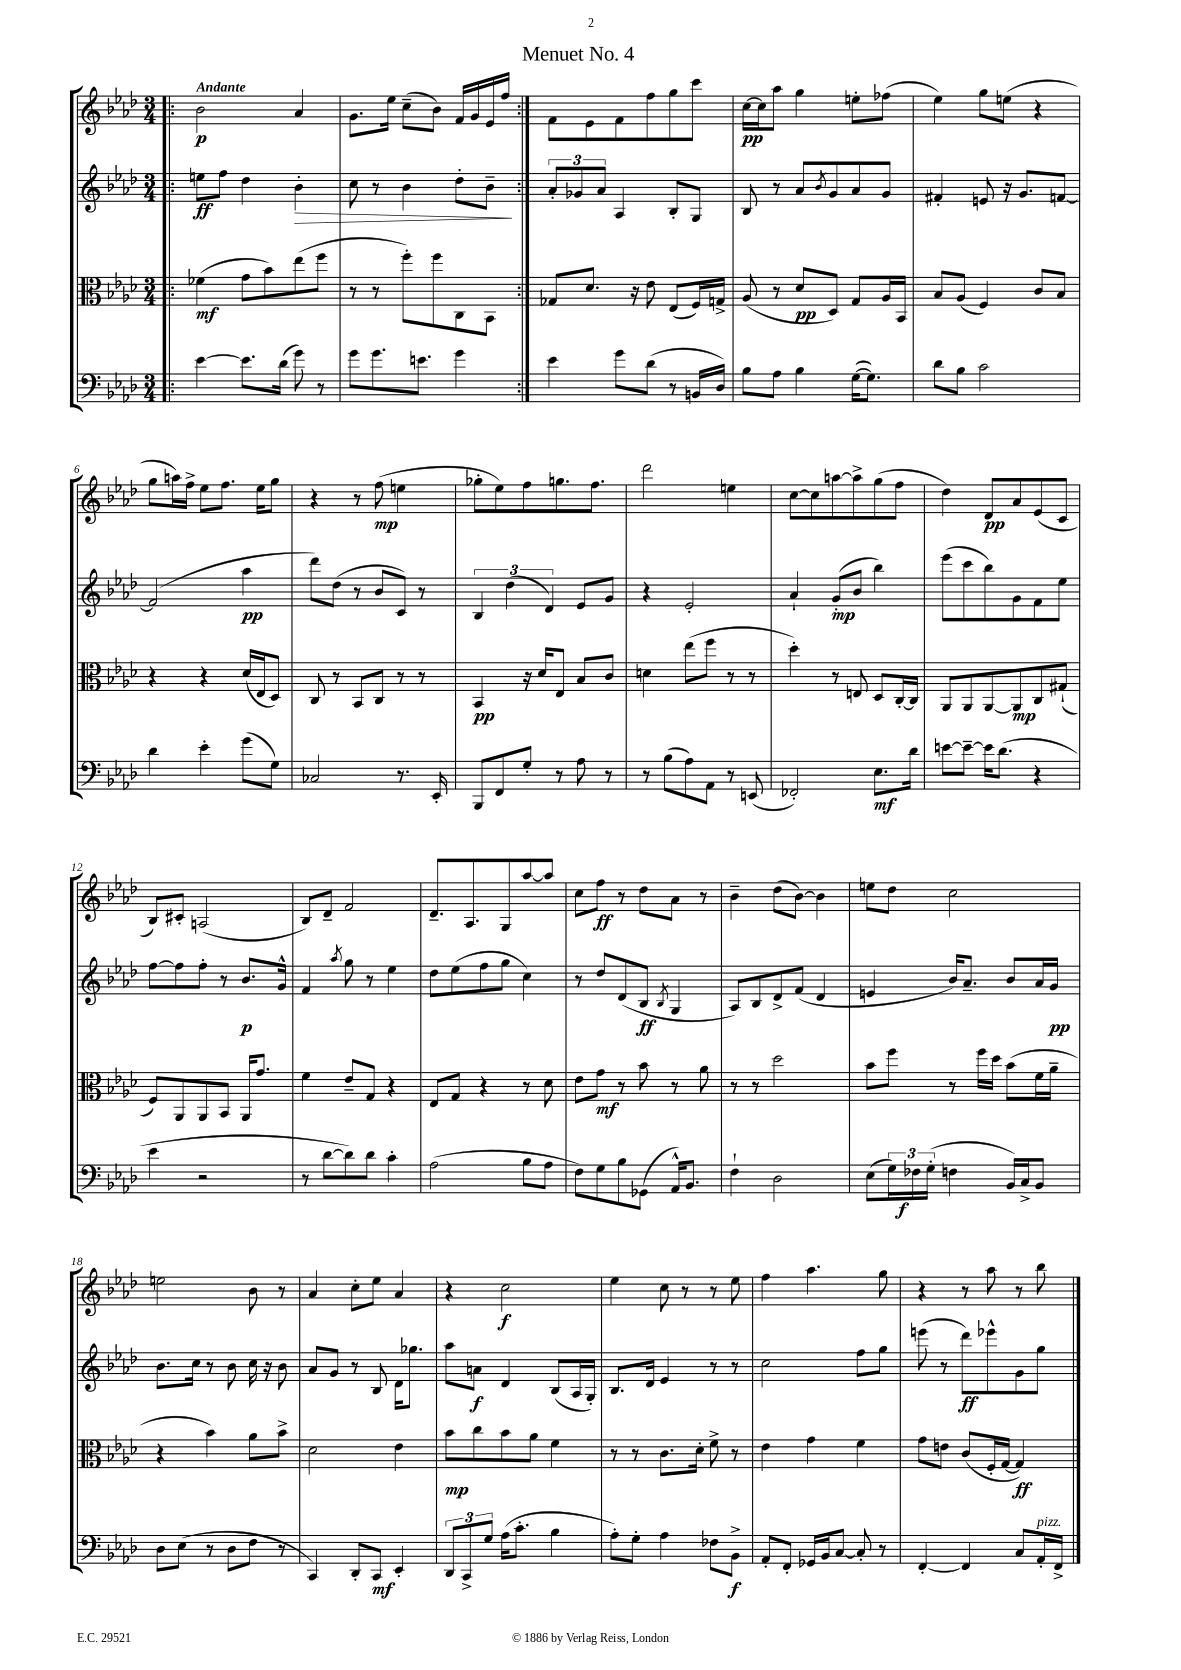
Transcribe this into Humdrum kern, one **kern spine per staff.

**kern	**dynam	**kern	**dynam	**kern	**dynam	**kern	**dynam
*part4	*part4	*part3	*part3	*part2	*part2	*part1	*part1
*staff4	*staff4	*staff3	*staff3	*staff2	*staff2	*staff1	*staff1
*clefF4	*	*clefC3	*	*clefG2	*	*clefG2	*
*k[b-e-a-d-]	*	*k[b-e-a-d-]	*	*k[b-e-a-d-]	*	*k[b-e-a-d-]	*
*M3/4	*	*M3/4	*	*M3/4	*	*M3/4	*
=1!|:	=1!|:	=1!|:	=1!|:	=1!|:	=1!|:	=1!|:	=1!|:
!	!	!	!	!	!	!LO:TX:a:B:t=Andante	!
[4e-\	.	(4f-X\	mf	8een\L	ff	2b-\	p
.	.	.	.	8ff\J	.	.	.
8.e-\L]	.	8g\L	.	4dd-\	.	.	.
.	.	8b-\)	.	.	.	.	.
(16d-\Jk	.	.	.	.	.	.	.
!	!	!	!	!	!LO:HP:b	!	!
8g\)	.	(8ee-\	.	4b-'\	>	4a-/	.
8r	.	8ff\J	.	.	.	.	.
=2	=2	=2	=2	=2	=2	=2	=2
8g\L	.	8r	.	8cc\	.	8.g\L	.
8.g\	.	8r	.	8r	.	.	.
.	.	.	.	.	.	16ee-\Jk	.
.	.	8ff'\L)	.	4b-\	.	(8cc~\L	.
8.en\J	.	.	.	.	.	.	.
.	.	8ff\	.	.	.	8b-\J)	.
4g\	.	8C\	.	8dd-'\L	.	16f/LL	.
.	.	.	.	.	.	16g/	.
.	.	8BB-\J	.	8b-~\J	.	16e-/	.
.	.	.	.	.	.	16ff/JJ	.
.	.	.	.	.	]	.	.
=3:|!	=3:|!	=3:|!	=3:|!	=3:|!	=3:|!	=3:|!	=3:|!
4e-\	.	8G-X/L	.	12a-'/L	.	8f\L	.
.	.	.	.	12g-X/	.	.	.
.	.	8.d-/J	.	.	.	8e-\	.
.	.	.	.	12a-/J	.	.	.
8g\L	.	.	.	4A-/	.	8f\	.
.	.	16r	.	.	.	.	.
(8d-\J	.	8e-\	.	.	.	8ff\	.
8r	.	(8E-/L	.	8B-'/L	.	8gg\	.
16BBn/LL	.	16F/L)	.	8G/J	.	8ccc\J	.
16D-/JJ)	.	16Gn^/JJ	.	.	.	.	.
=4	=4	=4	=4	=4	=4	=4	=4
8B-\L	.	(8A-/	.	8B-/	.	[16cc\LL	pp
.	.	.	.	.	.	16cc\J]	.
8A-\J	.	8r	.	8r	.	8aa-\J	.
4B-\	.	8d-/L	pp	8a-/L	.	4gg\	.
.	.	.	.	8qb-/	.	.	.
.	.	8D-/J)	.	8g/	.	.	.
([16G\KL	.	8G/L	.	8a-/	.	8een'\L	.
8.G\J])	.	.	.	.	.	.	.
.	.	16A-/L	.	8g/J	.	(8ff-X\J	.
.	.	16BB-/JJ	.	.	.	.	.
=5	=5	=5	=5	=5	=5	=5	=5
8d-\L	.	8B-/L	.	4f#X'/	.	4ee-\)	.
8B-\J	.	(8A-/J	.	.	.	.	.
2c\	.	4F/)	.	8en/	.	8gg\L	.
.	.	.	.	16r	.	(8een\J	.
.	.	.	.	8.g/L	.	.	.
.	.	8c/L	.	.	.	4r	.
.	.	8B-/J	.	[8fn/J	.	.	.
!!LO:LB:g=z
=6	=6	=6	=6	=6	=6	=6	=6
4d-\	.	4r	.	(2f/]	.	8gg\L	.
.	.	.	.	.	.	16aan\L)	.
.	.	.	.	.	.	16ff^\JJ	.
4e-'\	.	4r	.	.	.	8ee-\L	.
.	.	.	.	.	.	8.ff\J	.
(8g\L	.	(16d-/LL	.	4aa-\	pp	.	.
.	.	16E-/J	.	.	.	16ee-\KL	.
8G\J)	.	8D-/J)	.	.	.	8gg\J	.
=7	=7	=7	=7	=7	=7	=7	=7
2C-X/	.	8C/	.	8ddd-\L)	.	4r	.
.	.	8r	.	(8dd-\J	.	.	.
.	.	8BB-/L	.	8r	.	8r	.
.	.	8C/J	.	8b-/L	.	(8ff\	mp
8.r	.	8r	.	8c/J)	.	4een\	.
.	.	8r	.	8r	.	.	.
16EE-'/	.	.	.	.	.	.	.
=8	=8	=8	=8	=8	=8	=8	=8
8BBB-/L	.	4BB-/	pp	6B-/	.	8gg-X'\L	.
8FF/	.	.	.	.	.	8ee-\)	.
.	.	.	.	(6dd-\	.	.	.
8G'/J	.	16r	.	.	.	8ff\	.
.	.	16d-/KL	.	.	.	.	.
.	.	.	.	6d-/)	.	.	.
8r	.	8E-/J	.	.	.	8.ggn\	.
8A-\	.	8B-/L	.	8e-/L	.	.	.
.	.	.	.	.	.	8.ff\J	.
8r	.	8c/J	.	8g/J	.	.	.
=9	=9	=9	=9	=9	=9	=9	=9
8r	.	4dn\	.	4r	.	2ddd-\	.
(8B-\L	.	.	.	.	.	.	.
8A-\)	.	(8ee-\L	.	2e-'/	.	.	.
8AA-\J	.	8ff\J	.	.	.	.	.
8r	.	8r	.	.	.	4een\	.
(8EEn/	.	8r	.	.	.	.	.
=10	=10	=10	=10	=10	=10	=10	=10
2FF-X'/)	.	4dd-'\)	.	4a-`/	.	[8cc\L	.
.	.	.	.	.	.	8cc\]	.
.	.	8r	.	(8g'/L	mp	[8aan\	.
.	.	8En/	.	8b-/J	.	8aa^\]	.
8.E-\L	mf	8D-/L	.	4bb-\)	.	(8gg\	.
.	.	[16C'/L	.	.	.	8ff\J	.
16d-\Jk	.	16C/JJ]	.	.	.	.	.
=11	=11	=11	=11	=11	=11	=11	=11
[8en\L	.	8AA-/L	.	(8eee-\L	.	4dd-\)	.
8e~\J_	.	8AA-/	.	8ccc\	.	.	.
16e\KL]	.	[8AA-/	.	8bb-\)	.	8d-/L	pp
(8.d-\J	.	.	.	.	.	.	.
.	.	8AA-/]	mp	8g\	.	8a-/	.
4r	.	8C/	.	8f\	.	(8e-/	.
.	.	(8G#X`/J	.	8ee-\J	.	8c/J	.
!!LO:LB:g=z
=12	=12	=12	=12	=12	=12	=12	=12
4e-\	.	8F/L)	.	[8ff\L	.	8B-/L)	.
.	.	8AA-/	.	8ff\]	.	8c#X'/J	.
2r	.	8AA-/	.	8ff'\J	.	(2An/	.
.	.	8BB-/J	.	8r	.	.	.
.	.	16AA-/KL	.	8.b-/L	p	.	.
.	.	8.g/J	.	.	.	.	.
.	.	.	.	16g^^/Jk	.	.	.
=13	=13	=13	=13	=13	=13	=13	=13
8r	.	4f\	.	4f/	.	8B-/L)	.
[8d-\L	.	.	.	.	.	8d-~/J	.
.	.	.	.	8qaa-/	.	.	.
8d-\])	.	8e-~/L	.	8gg\	.	2f/	.
8d-\J	.	8G/J	.	8r	.	.	.
4c'\	.	4r	.	4ee-\	.	.	.
=14	=14	=14	=14	=14	=14	=14	=14
(2A-\	.	8E-/L	.	8dd-\L	.	8.d-~/L	.
.	.	8G/J	.	(8ee-\	.	.	.
.	.	.	.	.	.	8.A-/	.
.	.	4r	.	8ff\	.	.	.
.	.	.	.	8gg\J	.	8G/	.
8B-\L	.	8r	.	4cc\)	.	[8aa-/	.
8A-\J	.	8d-\	.	.	.	8aa-/J]	.
=15	=15	=15	=15	=15	=15	=15	=15
8F\L)	.	8e-\L	.	8r	.	8cc\L	.
8G\	.	8g\J	mf	8dd-/L	.	8ff\J	ff
8B-\	.	8r	.	(8d-/	.	8r	.
(8GG-X\J	.	8b-\	.	8B-/J	ff	8dd-\L	.
.	.	.	.	8qB-/	.	.	.
16AA-^^/KL)	.	8r	.	4G/	.	8a-\J	.
8.BB-/J	.	.	.	.	.	.	.
.	.	8a-\	.	.	.	8r	.
=16	=16	=16	=16	=16	=16	=16	=16
4F`\	.	8r	.	8A-/L)	.	4b-~\	.
.	.	8r	.	8B-/	.	.	.
2D-\	.	2dd-\	.	8d-^/	.	(8dd-\L	.
.	.	.	.	(8f/J	.	[8b-\J)	.
.	.	.	.	4d-/	.	4b-\]	.
=17	=17	=17	=17	=17	=17	=17	=17
(8E-\L	.	8b-\L	.	4en/	.	8een\L	.
24G\L)	.	8ff\J	.	.	.	8dd-\J	.
24F-X\	f	.	.	.	.	.	.
(24G'\JJ	.	.	.	.	.	.	.
4Fn\	.	8r	.	16b-/KL)	.	2cc\	.
.	.	.	.	8.a-~/J	.	.	.
.	.	16ff\LL	.	.	.	.	.
.	.	16dd-\JJ	.	.	.	.	.
16BB-/LL)	.	(8b-\L	.	8b-/L	.	.	.
16C^/J	.	.	.	.	.	.	.
8BB-/J	.	16f\L	.	16a-/L	.	.	.
.	.	16a-~\JJ	.	16g/JJ	pp	.	.
!!LO:LB:g=z
=18	=18	=18	=18	=18	=18	=18	=18
8D-\L	.	4r	.	8.b-\L	.	2een\	.
(8E-\J	.	.	.	.	.	.	.
.	.	.	.	16cc\Jk	.	.	.
8r	.	4b-\)	.	8r	.	.	.
8D-\L	.	.	.	8b-\	.	.	.
8F\J	.	8a-\L	.	16cc\	.	8b-\	.
.	.	.	.	16r	.	.	.
8r	.	8b-^\J	.	8b-\	.	8r	.
=19	=19	=19	=19	=19	=19	=19	=19
4CC/)	.	2d-\	.	8a-/L	.	4a-/	.
.	.	.	.	8g/J	.	.	.
8DD-'/L	.	.	.	8r	.	8cc'\L	.
8CC/J	mf	.	.	8B-/	.	8ee-\J	.
4EE-'/	.	4e-\	.	16d-\KL	.	4a-/	.
.	.	.	.	8.gg-X\J	.	.	.
=20	=20	=20	=20	=20	=20	=20	=20
12DD-/L	.	8b-\L	mp	8aa-\L	.	4r	.
12CC^/	.	.	.	.	.	.	.
.	.	8cc\	.	8an\J	f	.	.
12G/J	.	.	.	.	.	.	.
(16A-\KL	.	8b-\	.	4d-/	.	2cc\	f
8.c'\J	.	.	.	.	.	.	.
.	.	8a-\J	.	.	.	.	.
4B-\	.	4f\	.	(8B-/L	.	.	.
.	.	.	.	16A-/L	.	.	.
.	.	.	.	16G'/JJ)	.	.	.
=21	=21	=21	=21	=21	=21	=21	=21
8A-'\L)	.	8r	.	8.B-/L	.	4ee-\	.
8G'\J	.	8r	.	.	.	.	.
.	.	.	.	16d-/Jk	.	.	.
4A-\	.	8.c\L	.	4e-/	.	8cc\	.
.	.	.	.	.	.	8r	.
.	.	16d-'\Jk	.	.	.	.	.
8F-X\L	.	8f^\	.	8r	.	8r	.
8BB-^\J	f	8r	.	8r	.	8ee-\	.
=22	=22	=22	=22	=22	=22	=22	=22
8AA-'/L	.	4e-\	.	2cc\	.	4ff\	.
8FF'/J	.	.	.	.	.	.	.
16GG-X/LL	.	4g\	.	.	.	4.aa-\	.
16BB-/J	.	.	.	.	.	.	.
[8C/J	.	.	.	.	.	.	.
8C'/]	.	4f\	.	8ff\L	.	.	.
8r	.	.	.	8gg\J	.	8gg\	.
=23	=23	=23	=23	=23	=23	=23	=23
[4FF'/	.	8g\L	.	(8eeen\	.	4r	.
.	.	8en\J	.	8r	.	.	.
4FF/]	.	(8c/L	.	8ddd-\L)	ff	8r	.
.	.	16F'/L	.	8eee-X^^\	.	8aa-\	.
.	.	[16G/JJ	.	.	.	.	.
8C/L	.	4G/])	ff	8g\	.	8r	.
!LO:TX:a:i:t=pizz.	!	!	!	!	!	!	!
16AA-'/L	.	.	.	8gg\J	.	8bb-\	.
16FF^/JJ	.	.	.	.	.	.	.
==	==	==	==	==	==	==	==
*-	*-	*-	*-	*-	*-	*-	*-
